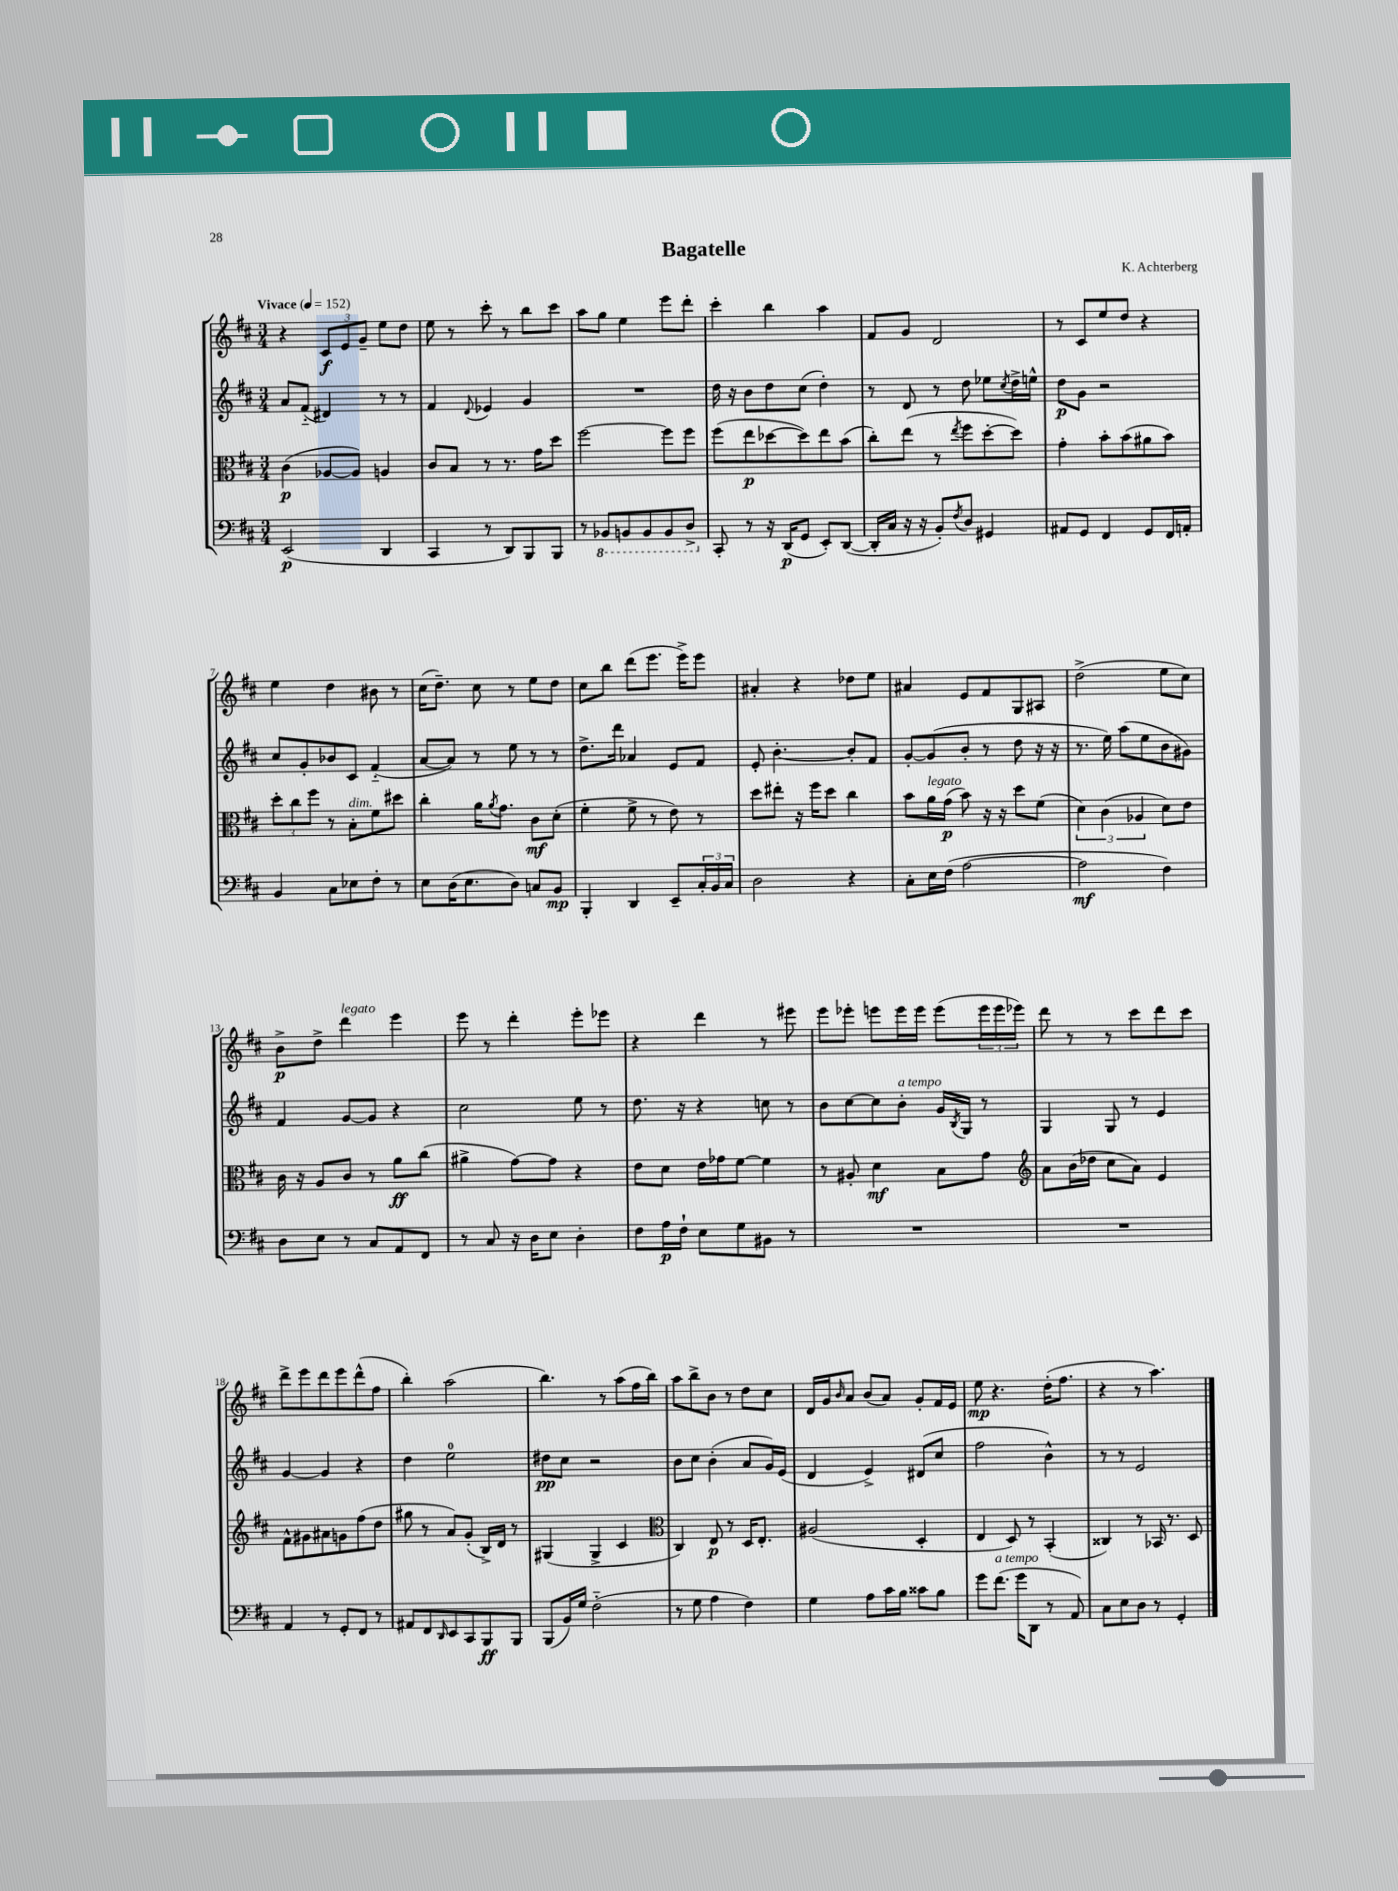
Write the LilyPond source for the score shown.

\header { title = "Bagatelle" composer = "K. Achterberg" }
<<
\new StaffGroup <<
\new Staff = "s0" {
    \clef treble \key d \major \numericTimeSignature \time 3/4 \tempo "Vivace" 4 = 152
    r4 \tuplet 3/2 { cis'8\f e'8 g'8-- } e''8 d''8 |
    e''8 r8 cis'''8-. r8 b''8 cis'''8 |
    a''8 g''8 e''4 e'''8 d'''8-. |
    cis'''4-. b''4 a''4 |
    fis'8 g'8 d'2 |
    r8 cis'8 e''8 d''8 r4 |
    e''4 d''4 bis'8 r8 |
    cis''16( d''8.--) cis''8 r8 e''8 d''8 |
    cis''8 b''8 d'''8( e'''8. e'''16->) e'''8 |
    ais'4-. r4 des''8 e''8 |
    ais'4 e'8 fis'8 g8 ais8 |
    d''2->( e''8 cis''8) |
    b'8->\p d''8-> d'''4^\markup { \italic "legato" } e'''4 |
    e'''8 r8 d'''4-. e'''8-. ees'''8 |
    r4 d'''4 r8 eis'''8 |
    e'''8 ees'''8-. e'''8 e'''16 e'''16 e'''8( \tuplet 3/2 { e'''16 e'''16 ees'''16) } |
    d'''8 r8 r8 cis'''8 d'''8 cis'''8 |
    d'''8-> e'''8 d'''8 e'''8 d'''8-^( fis''8 |
    b''4-.) a''2( |
    b''4.) r8 a''8( fis''16 b''16) |
    a''8 b''8-> b'8 r8 d''8 cis''8 |
    d'16 g'16 \grace { b'16 } a'8 b'8( a'8) g'8-. fis'16 e'16 |
    e''8\mp r4. d''16-.( fis''8. |
    r4 r8 a''4.) \bar "|." |
}
\new Staff = "s1" {
    \clef treble \key d \major \numericTimeSignature \time 3/4
    a'8 fis'8-_( dis'4) r8 r8 |
    fis'4 \appoggiatura { d'8 } ees'4 g'4 |
    R2. |
    d''16 r16 b'8 d''8 cis''8( d''4-.) |
    r8 d'8 r8 d''8 ees''8 \acciaccatura { cis''8 } d''16-> e''16-^ |
    d''8\p g'8 r2 |
    cis''8 g'8-. bes'8 cis'8 fis'4-_( |
    a'8~ a'8) r8 e''8 r8 r8 |
    d''8.-> d'''16 aes'4 e'8 fis'8 |
    e'8-. b'4.~-. b'8-. fis'8 |
    g'8~-. g'8( b'8-. r8 d''8 r16 r16 |
    r8. e''16) a''8( e''8 b'8 gis'8) |
    fis'4 g'8~ g'8 r4 |
    cis''2 e''8 r8 |
    d''8. r16 r4 c''8 r8 |
    b'8 cis''8~ cis''8 b'8-.^\markup { \italic "a tempo" } g'16 \acciaccatura { b8 } g16 r8 |
    g4 g8 r8 e'4 |
    g'4~ g'4 r4 |
    d''4 e''2-0 |
    dis''8\pp cis''8 r2 |
    b'8 cis''8 b'4-.( a'8 g'16) e'16( |
    d'4 e'4->) dis'8( cis''8 |
    fis''2 b'4-^) |
    r8 r8 e'2 \bar "|." |
}
\new Staff = "s2" {
    \clef alto \key d \major \numericTimeSignature \time 3/4
    cis'4\p( aes8~ aes8) a4 |
    cis'8 b8 r8 r8. g'16 d''8 |
    fis''2~ fis''8 fis''8 |
    fis''8( e''8\p des''8~ des''8) e''8 b'8( |
    cis''8-.) e''8( r8 \acciaccatura { e''8 } fis''8 d''8~-. d''8) |
    g'4-. b'8-. b'8( ais'8 b'8) |
    \tuplet 3/2 { d''8-. cis''8 fis''8 } r8 b8-.^\markup { \italic "dim." } fis'8 dis''8 |
    cis''4-. a'16 \acciaccatura { a'8 } g'8. cis'8\mf d'8-.( |
    fis'4-. fis'8-> r8 e'8) r8 |
    d''8 eis''8-. r16 fis''16 d''8 cis''4 |
    b'8 a'16^\markup { \italic "legato" } g'16\p( b'8) r16 r16 d''8 fis'8( |
    \tuplet 3/2 { d'4) cis'4( aes4 } d'8) e'8 |
    cis'16 r16 a8 cis'8 r8 a'8\ff cis''8( |
    ais'4-> g'8~) g'8 r4 |
    e'8 d'8 e'16 ges'16 fis'8~ fis'4 |
    r8 ais8-. d'4\mf b8 g'8 |
    \clef treble a'8 b'16( des''16 cis''8 a'8) e'4 |
    fis'8-^ gis'8 ais'8 g'8 fis''8( d''8 |
    gis''8 r8 a'8) g'8-.( b16->) d'16 r8 |
    gis4( gis4-> cis'4 |
    \clef alto cis4) e8\p r8 d16 e8.-. |
    ais2( d4-. |
    e4 d8) r8 b,4-.( |
    cisis4) r8 bes,16 r8. d8 \bar "|." |
}
\new Staff = "s3" {
    \clef bass \key d \major \numericTimeSignature \time 3/4
    e,2\p( d,4 |
    cis,4 r8 d,8) b,,8 b,,8 |
    r8 \ottava #-1 bes,,8 b,,8 b,,8 b,,8 d,8-> \ottava #0 |
    cis,8-. r8 r16 d,16\p( g,8 e,8-.) d,8~( |
    d,16-. cis16 r16 r16 b,8-.) \acciaccatura { fis8 } d8 gis,4 |
    ais,8 g,8 fis,4 g,8 fis,16 a,16-. |
    b,4 cis8 ees8 fis8-. r8 |
    e8 d16( e8. d8) c8 b,8\mp |
    b,,4-. d,4 e,8-- \tuplet 3/2 { cis16-. b,16 cis16 } |
    d2 r4 |
    cis8-. e16 fis16( a2~ |
    a2\mf fis4) |
    d8 e8 r8 cis8 a,8 fis,8 |
    r8 cis8 r16 d16 e8 d4-. |
    fis8 a16\p fis16-! e8 g8 bis,8 r8 |
    R2. |
    R2. |
    a,4 r8 g,8-. fis,8 r8 |
    ais,8 fis,8 \grace { d,16 } e,8 cis,8 b,,8\ff b,,8 |
    b,,8( b,16) g16 fis2-_( |
    r8 g8 a4 fis4) |
    g4 a8 cis'16 b16 cisis'8 b8 |
    g'8 fis'8.^\markup { \italic "a tempo" }( g'16 d,8 r8 a,8) |
    cis8 e8 d8 r8 g,4-. \bar "|." |
}
>>
>>
